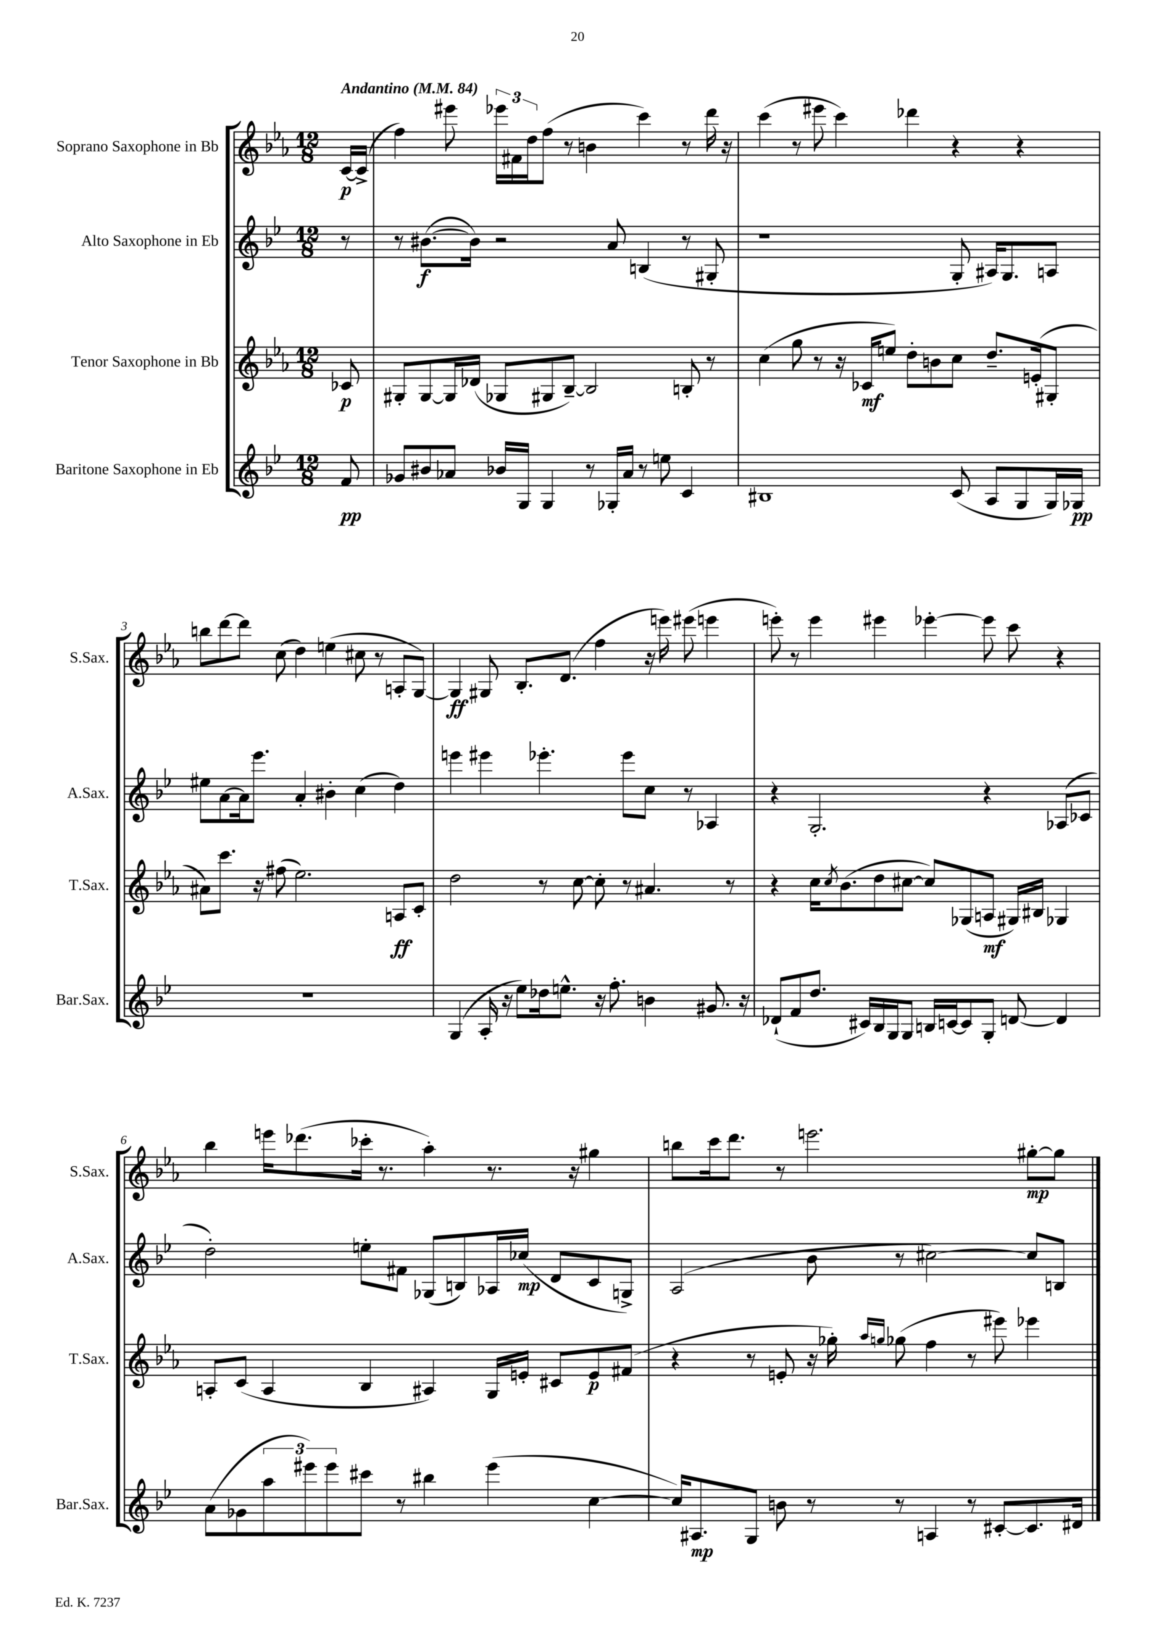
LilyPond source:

<<
\new StaffGroup <<
\new Staff = "s0" \with { instrumentName = "Soprano Saxophone in Bb" shortInstrumentName = "S.Sax." } {
    \clef treble \key ees \major \numericTimeSignature \time 12/8 \partial 8 \tempo "Andantino" 4 = 84
    c'16~\p c'16->( |
    f''4) eis'''8 \tuplet 3/2 { ees'''16 fis'16 d''16 } f''8( r8 b'4 c'''4) r8 d'''16 r16 |
    c'''4( r8 eis'''8 c'''4) des'''4 r4 r4 |
    b''8 d'''8~ d'''8 c''8( d''4) e''4( cis''8 r8 a8-. g8~) |
    g4\ff gis8 bes8.-. d'8.( f''4 r16 e'''16) eis'''8( e'''4 |
    e'''8-.) r8 e'''4 eis'''4 ees'''4~-. ees'''8 c'''8 r4 |
    bes''4 e'''16 des'''8.( ces'''16-. r8. aes''4-.) r8. r16 gis''4 |
    b''8 c'''16 d'''8. r8 e'''2. gis''8~-.\mp gis''8 \bar "|." |
}
\new Staff = "s1" \with { instrumentName = "Alto Saxophone in Eb" shortInstrumentName = "A.Sax." } {
    \clef treble \key bes \major \numericTimeSignature \time 12/8 \partial 8
    r8 |
    r8 bis'8.~\f( bis'16) r2 a'8 b4( r8 gis8-. |
    r1 g8-. ais16) g8. a8 |
    eis''8 a'8~ a'16 ees'''8. a'4-. bis'4-. c''4( d''4) |
    e'''4 eis'''4 ees'''4.-. ees'''8 c''8 r8 aes4 |
    r4 g2.-. r4 aes8( ces'8 |
    d''2-.) e''8-. fis'8 ges8( b8) aes16 ces''16\mp( d'8 c'8 g8->) |
    a2( bes'8 r8 cis''2~) cis''8 b8 \bar "|." |
}
\new Staff = "s2" \with { instrumentName = "Tenor Saxophone in Bb" shortInstrumentName = "T.Sax." } {
    \clef treble \key ees \major \numericTimeSignature \time 12/8 \partial 8
    ces'8\p |
    gis8-. gis8~ gis16 des'16( ges8 gis8 bes8~--) bes2 b8-. r8 |
    c''4( g''8 r8 r16 ces'16\mf e''8) d''8-. b'8 c''8 d''8.-- e'16-.( gis8-. |
    ais'8) c'''8. r16 fis''8( ees''2.) a8\ff c'8-. |
    d''2 r8 c''8~ c''8-. r8 ais'4. r8 |
    r4 c''16 \acciaccatura { c''8 } bes'8.( d''8 cis''8~ cis''8) ges8( a8\mf gis16) bis16 ges4 |
    a8-. c'8( a4 bes4 ais4) g16 e'16-. cis'8 e'8\p fis'8( |
    r4 r8 e'8-. r16 ges''16-.) \grace { aes''16 g''16 } ges''8( f''4 r8 eis'''8) ees'''4 \bar "|." |
}
\new Staff = "s3" \with { instrumentName = "Baritone Saxophone in Eb" shortInstrumentName = "Bar.Sax." } {
    \clef treble \key bes \major \numericTimeSignature \time 12/8 \partial 8
    f'8\pp |
    ges'8 bis'8 aes'8 bes'16 g16 g4 r8 ges16-. aes'16 r8 e''8 c'4 |
    bis1 c'8( a8 g8 g16) ges16\pp |
    R1. |
    g4( a16-. r16 ees''8) des''16 e''8.-^ r16 f''8.-. b'4 gis'8. r16 |
    des'8-!( f'8 d''8. cis'16) bes16 g16 g8 b16 c'16~ c'8 g8-. d'8~ d'4 |
    a'8( ges'8 \tuplet 3/2 { a''8 eis'''8) eis'''8 } cis'''8 r8 bis''4 eis'''4( c''4~ |
    c''16) ais8.\mp g8 b'8 r8 r8 a4 r8 cis'8~-. cis'8. dis'16 \bar "|." |
}
>>
>>
